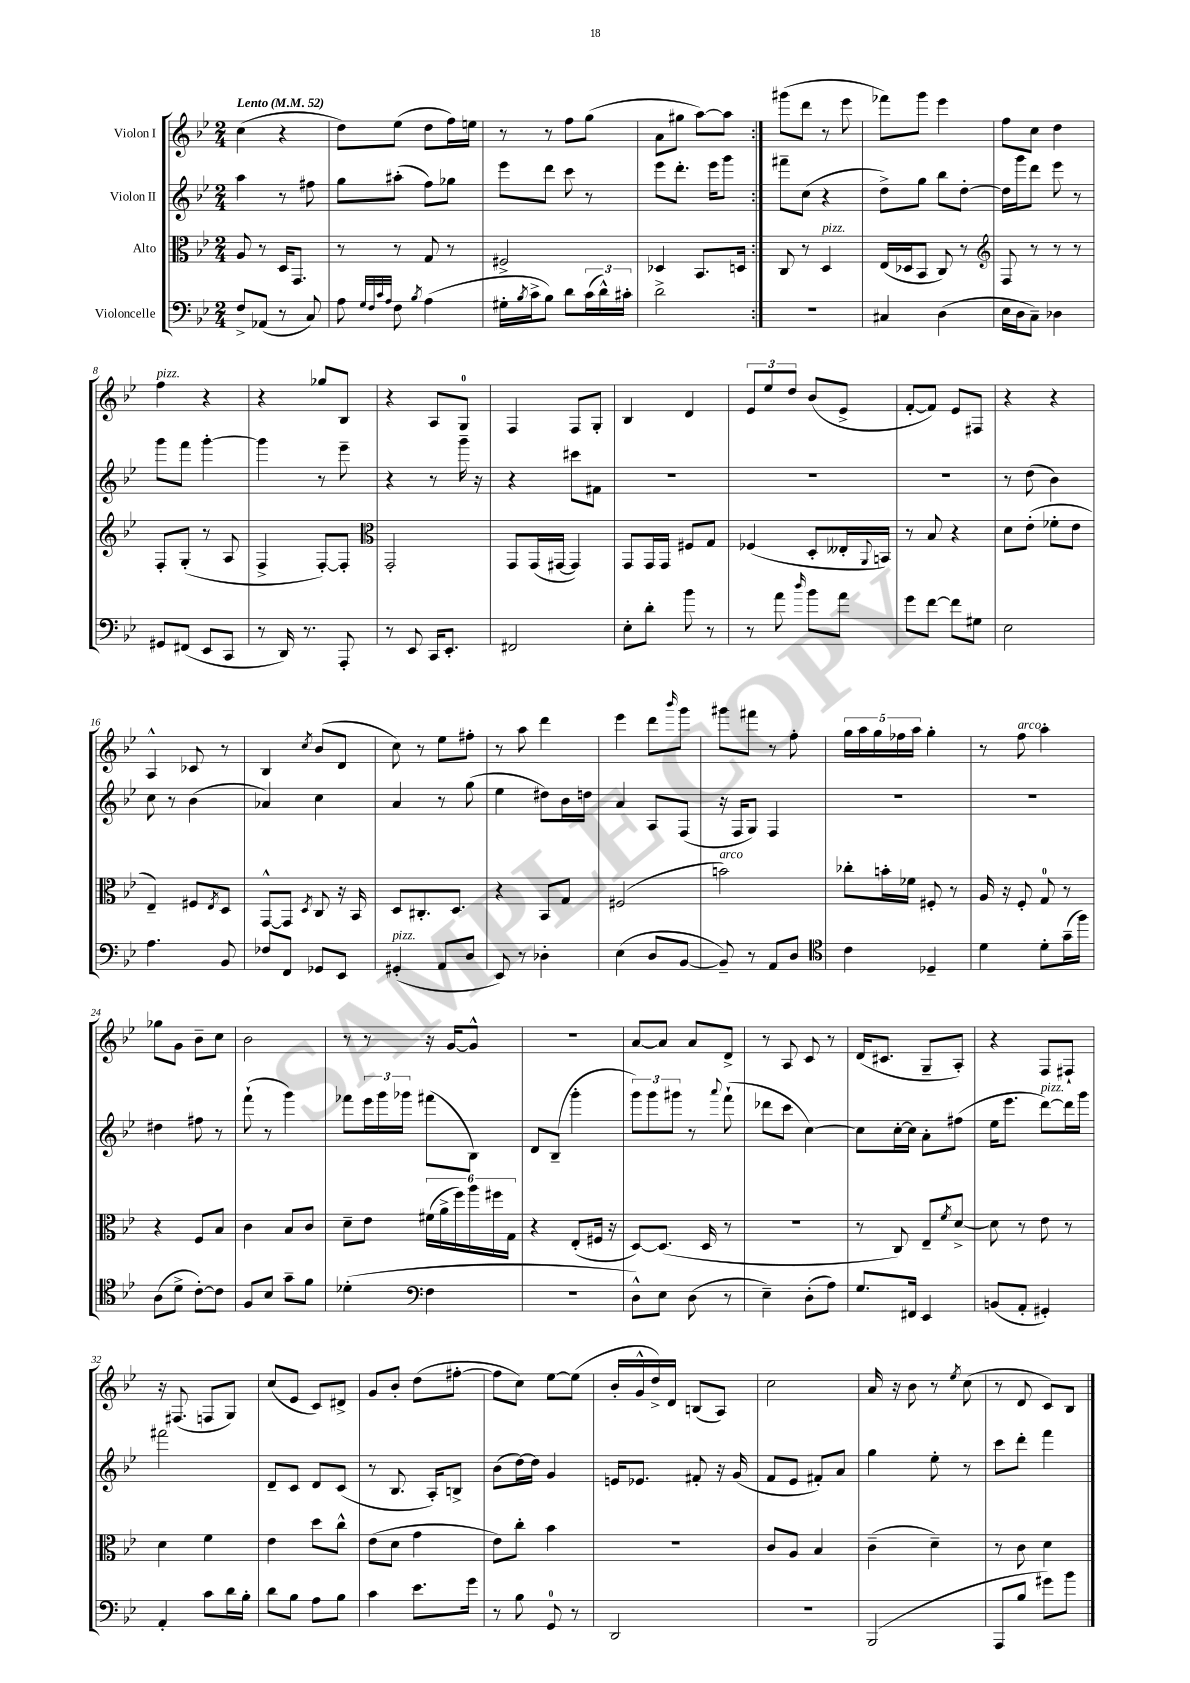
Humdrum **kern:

**kern	**kern	**kern	**kern
*staff4	*staff3	*staff2	*staff1
*clefF4	*clefC3	*clefG2	*clefG2
*k[b-e-]	*k[b-e-]	*k[b-e-]	*k[b-e-]
*M2/4	*M2/4	*M2/4	*M2/4
*MM52	*MM52	*MM52	*MM52
8F^	8A	4aa	(4cc
(8AA-	8r	.	.
8r	16D	8r	4r
.	8.GG	.	.
8C)	.	8ff#	.
=	=	=	=
8A	8r	8gg	8dd)
32qqG	.	.	.
32qqF	.	.	.
32qqc	.	.	.
32qqA	.	.	.
8F	8r	(8aa#'	(8ee-
8qB-	.	.	.
(4A	8G	8ff)	8dd
.	8r	8gg-	16ff)
.	.	.	16ee
=	=	=	=
16G#'	2F#^	8eee-	8r
8qB-	.	.	.
16c^	.	.	.
8B-)	.	8ddd	8r
8d	.	8ccc	8ff
(24c	.	8r	(8gg
24d^^)	.	.	.
24c#'	.	.	.
=	=	=	=
2d^	4D-	8eee-	8a
.	.	8.ddd'	8gg#
.	8.BB-	.	[8aa)
.	.	16eee-	.
.	.	8ggg	8aa]
.	16D	.	.
=:|!	=:|!	=:|!	=:|!
2r	8C	8fff#~	(8ggg#
.	8r	(8cc	8ddd
.	4D	4r	8r
.	.	.	8eee-
=	=	=	=
4C#	(16E-	8dd^)	8fff-)
.	16D-	.	.
.	8BB-	8gg	8ggg
(4D	8C)	8bb-	4eee-
.	8r	[8dd'	.
=	=	=	=
*	*clefG2	*	*
16E-	8F	16dd]	8ff
16D	.	16ggg	.
8C~)	8r	8ddd	8cc
4D-	8r	8eee-	4dd
.	8r	8r	.
=	=	=	=
8GG#	8F'	8ggg	4ff
(8FF#	(8G'	8fff	.
8EE-	8r	[4ggg'	4r
8CC	8A	.	.
=	=	=	=
8r	4F^	4ggg]	4r
16DD)	.	.	.
8.r	.	.	.
.	[8F')	8r	8gg-
8AAA'	8F']	8eee-~	8B-
=	=	=	=
*	*clefC3	*	*
8r	2GG'	4r	4r
8EE-	.	.	.
16CC	.	8r	8A
8.EE-'	.	.	.
.	.	16ggg~	8G
.	.	16r	.
=	=	=	=
2FF#	8GG	4r	4F
.	(16GG	.	.
.	[16GG#	.	.
.	4GG#])	8ccc#	8F
.	.	8f#	8G'
=	=	=	=
8E-'	8GG	2r	4B-
8d'	16GG	.	.
.	16GG	.	.
8b-	8F#	.	4d
8r	8G	.	.
=	=	=	=
8r	(4F-	2r	12e-
.	.	.	12ee-
8a	.	.	.
.	.	.	12dd
16qqdd	.	.	.
8b-	8D'	.	(8b-
8a	16E--'	.	8e-^
.	8qqAA	.	.
.	16BB)	.	.
=	=	=	=
8g	8r	2r	[8f'
[8f	8B-	.	8f])
8f]	4r	.	8e-
8G#	.	.	8F#
=	=	=	=
2E-	8d	8r	4r
.	(8e-'	(8dd	.
.	8f-'	4b-)	4r
.	8e-	.	.
=	=	=	=
4.A	4E-~)	8cc	4A^^
.	.	8r	.
.	8F#	(4b-	8c-
.	8qE-	.	.
8BB-	8D	.	8r
=	=	=	=
8F-	[8GG^^	4a-)	4B-
8FF	8GG]	.	.
.	8qD	.	8qcc
8GG-	8C	4cc	(8b-
8EE-	16r	.	8d
.	16BB-	.	.
=	=	=	=
(4GG#'	8D	4a	8cc)
.	8.C#'	.	8r
8AA	.	8r	8ee-
.	8.D	.	.
8D	.	(8gg	8ff#'
=	=	=	=
8EE-)	4r	4ee-	8r
8r	.	.	8aa
4D-'	8BB-	8dd#)	4ddd
.	8G	16b-	.
.	.	16dd	.
=	=	=	=
(4E-	(2F#	4a	4eee-
8D	.	8A	8ddd
.	.	.	16qqbbb-
[8BB-	.	(8F	8ggg
=	=	=	=
8BB-~])	2b)	16r	8ggg#
.	.	16F	.
8r	.	8G)	8fff#
8AA	.	4F	8r
8D	.	.	8ff'
=	=	=	=
*clefC4	*	*	*
4c	8cc-'	2r	20gg
.	.	.	20aa
.	.	.	20gg
.	16b'	.	.
.	.	.	20ff-
.	16f-	.	.
.	.	.	20aa
4D-~	8F#'	.	4gg'
.	8r	.	.
=	=	=	=
4d	16A	2r	8r
.	16r	.	.
.	8F'	.	8ff
8d'	8G	.	4aa'
(16g~	8r	.	.
16ff)	.	.	.
=	=	=	=
(8A	4r	4dd#	8gg-
8d^	.	.	8g
[8c')	8F	8ff#	8b-~
8c]	8B-	8r	8cc
=	=	=	=
8F	4c	(8fff`	2b-
8B-	.	8r	.
8g~	8B-	4ggg)	.
8f	8c	.	.
=	=	=	=
(4d-'	8d~	8fff-	8r
.	8e-	24eee-	8r
.	.	24ggg	.
.	.	24ggg-	.
*clefF4	*	*	*
4F	(24f#	(8fff#	16r
.	24a^	.	.
.	.	.	[16g
.	24ff)	.	.
.	24aa	8B-)	8g^^]
.	24ff#	.	.
.	24G	.	.
=	=	=	=
2r	4r	8d	2r
.	.	(8B-~	.
.	(8E-'	4ggg'	.
.	16F#	.	.
.	16r	.	.
=	=	=	=
8D^^)	[8D)	12ggg)	[8a
.	.	12ggg	.
8E-	(8.D]	.	8a]
.	.	12ggg#	.
(8D	.	8r	8a
.	16D	.	.
.	.	8qqaaa	.
8r	8r	(8fff`	8d^
=	=	=	=
4E-~)	2r	8ddd-	8r
.	.	8ccc	8A
(8D'	.	[4cc)	8c
8A)	.	.	8r
=	=	=	=
8.G	8r	8cc]	(16d
.	.	.	8.c#
.	8C)	[16cc'	.
16FF#	.	16cc]	.
4EE-	8E-~	8a'	8G~
.	8qf	.	.
.	[8d^	(8ff#	8A')
=	=	=	=
(8BB	8d]	16ee-	4r
.	.	8.eee-	.
8AA'	8r	.	.
4GG#')	8e-	[8ddd)	8F
.	8r	16ddd]	8F#`
.	.	16ggg	.
=	=	=	=
4AA'	4d	2fff#	16r
.	.	.	(8.F#
8c	4f	.	8F
16d	.	.	8G)
16B-'	.	.	.
=	=	=	=
8d	4e-	8d~	(8cc
8B-	.	8c	8e-
8A	8dd	8d	8c)
8B-	8cc^^	(8c	8d#^
=	=	=	=
4c	(8e-	8r	8g
.	8d	8.B-	8b-'
8.e-	4g	.	(8dd
.	.	16A')	.
.	.	8B^	[8ff#'
16g	.	.	.
=	=	=	=
8r	8e-)	(8b-	8ff#]
8B-	8cc'	[16dd)	8cc)
.	.	16dd]	.
8GG	4b-	4g	[8ee-
8r	.	.	(8ee-]
=	=	=	=
2DD	2r	16e	16b-'
.	.	8.e-	16g^^
.	.	.	16dd^)
.	.	.	16d
.	.	8f#'	(8B
.	.	16r	8A)
.	.	(16g	.
=	=	=	=
2r	8c	8f	2cc
.	8A	8e-	.
.	4B-	8f#')	.
.	.	8a	.
=	=	=	=
(2BBB-	(4c~	4gg	16a
.	.	.	16r
.	.	.	8b-
.	4d~)	8ee-'	8r
.	.	.	8qee-
.	.	8r	(8cc
=	=	=	=
8AAA	8r	8ccc	8r
8B-	8c	8ddd'	8d
8g#)	4d	4fff	8c)
8b-	.	.	8B-
==	==	==	==
*-	*-	*-	*-
